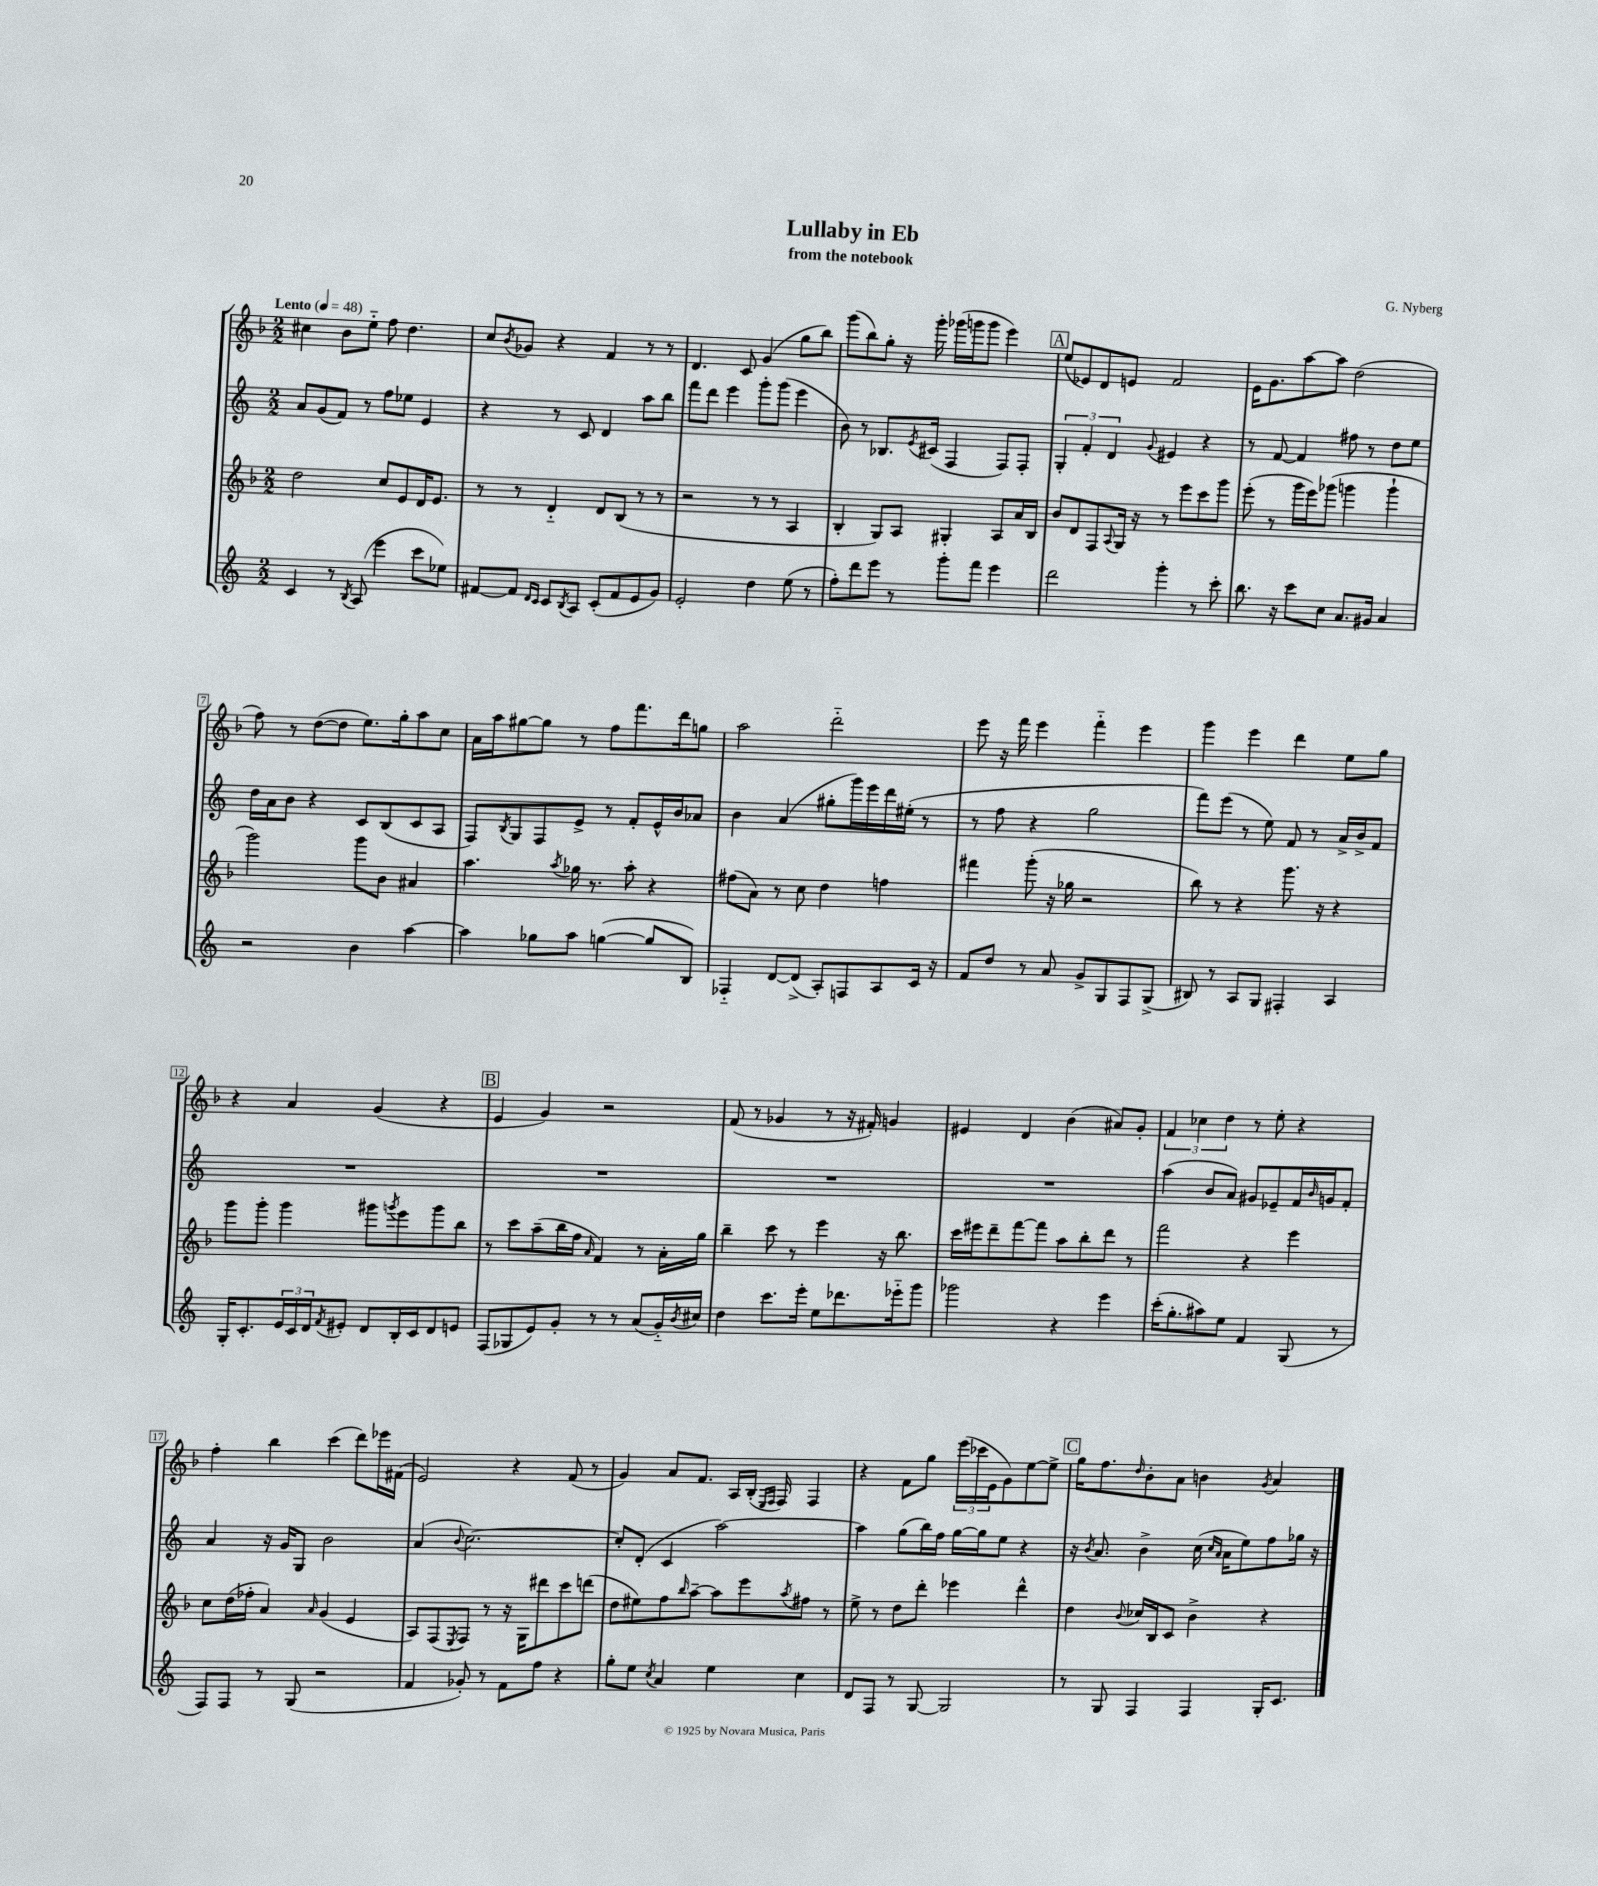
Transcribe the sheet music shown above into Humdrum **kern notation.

**kern	**kern	**kern	**kern
*staff4	*staff3	*staff2	*staff1
*clefG2	*clefG2	*clefG2	*clefG2
*k[]	*k[b-]	*k[]	*k[b-]
*M2/2	*M2/2	*M2/2	*M2/2
*MM48	*MM48	*MM48	*MM48
4c/	2dd\	8a/L	4cc#\
.	.	(8g/	.
8r	.	8f/J)	8b-\L
8qB/	.	.	.
(8A/	.	8r	8ee'~\J
4eee\	8cc/L	8ff\L	8ff\
.	8e/	8ee-\J	4.dd\
8ccc\L	16d/K	4e/	.
.	8.e/J	.	.
8ee-\J)	.	.	.
=	=	=	=
[8f#/L	8r	4r	8cc/L
.	.	.	8qb-/
8f#/]J	8r	.	8g-/J
16qqd/LL	.	.	.
16qqc/JJ	.	.	.
8c/L	4d'~/	8r	4r
8qB/	.	.	.
8A/J	.	8c/	.
(8c'/L	8d/L	4d/	4f/
8f#/	(8B-/J	.	.
8e/	8r	8aa\L	8r
8g/J)	8r	8bb\J	8r
=	=	=	=
2e'/	2r	8fff\L	4.d/
.	.	8ddd\J	.
.	.	4eee\	.
.	.	.	8c/
4dd\	8r	8ggg'\L	(4g/
.	8r	(8ggg\J	.
(8ee\	4A/	4eee\	8gg\L
8r	.	.	8bb-\J)
=	=	=	=
8ff'\L)	4B-'/	8b\)	(8ggg\L
8ddd\	.	8r	8bb-\)
8eee\J	8G/L)	8.B-/L	8gg'\J
8r	8A/J	.	16r
.	.	8qe/	.
.	.	(16c#/Jk	16ggg'\
8ggg'\L	4G#'/	4F/	(16ggg-\LL
.	.	.	16ggg\J
8fff\J	.	.	8ggg\J
4eee\	8A/L	8F/L)	4eee\)
.	16a/L	8F'/J	.
.	16B-/JJ	.	.
=	=	=	=
2ddd\	8b-/L	6G'/	(8ee/L
.	8d/	.	8e-/)
.	.	6f'/	.
.	8F/	.	8d/
.	.	6d/	.
.	8qqA/	.	.
.	16G/Jk	.	8e/J
.	16r	.	.
.	.	8qqg/	.
4ggg'\	8r	4e#/	2f/
.	8eee\L	.	.
8r	8ccc\	4r	.
8ccc'\	8ggg\J	.	.
=	=	=	=
8.bb\	(8eee'\	8r	16e\LK
.	.	.	8.g\
.	8r	[8f/	.
16r	.	.	.
8ccc\L	16ggg\LL	4f/]	[8aa\
.	16eee\J)	.	.
8cc\J	(8ggg-\J	.	8aa\]J
8.a/L	4ggg\	8ff#\	(2dd\
.	.	8r	.
16g#/Jk	.	.	.
4a/	4ggg`\	8dd\L	.
.	.	8ee\J	.
=	=	=	=
2r	2ggg\)	16dd\LL	8ff\)
.	.	16a\J	.
.	.	8b\J	8r
.	.	4r	([8dd\L
.	.	.	8dd\]J
4b\	8ggg\L	8c/L	8.ee\L)
.	8b-\J	(8B/	.
.	.	.	16gg'\k
[4aa\	4a#/	8c/	8aa\
.	.	8A/J	8cc\J
=	=	=	=
4aa\]	4.aa\	8F/L)	16a\LL
.	.	.	16aa\J
.	.	8qB/	.
.	.	8G/	[8gg#\
8gg-\L	.	8F/	8gg#\]J
.	8qaa/	.	.
8aa\J	16gg-\	8e^/J	8r
.	8.r	.	.
([4gg\	.	8r	8ff\L
.	8aa'\	8f'/L	8.fff\
8gg/]L	4r	16e^^/L	.
.	.	16b/J	16ddd\k
8B/J)	.	8a-/J	8gg\J
=	=	=	=
4F-'~/	(8ff#\L	4b\	2aa\
.	8a\J)	.	.
[8d/L	8r	(4a/	.
(8d^/]J	8cc\	.	.
8A'/L)	4dd\	8gg#'\L	2ddd'~\
8F/	.	16ggg\L)	.
.	.	16eee\	.
8A/	4ff\	16ddd\	.
.	.	(16ee#'\JJ	.
16c/Jk	.	8r	.
16r	.	.	.
=	=	=	=
8f/L	4fff#\	8r	8eee\
8dd/J	.	8ff\	16r
.	.	.	16fff\
8r	(8ggg'\	4r	4eee\
8a/	16r	.	.
.	16gg-\	.	.
8g^/L	2r	2gg\	4fff'~\
8G/	.	.	.
8F/	.	.	4eee\
(8G^/J	.	.	.
=	=	=	=
8B#/)	8bb-\)	8fff\L)	4ggg\
8r	8r	(8eee\J	.
8A/L	4r	8r	4eee\
8G/J	.	8ee\)	.
4F#'/	8.ggg\	8f/	4ddd\
.	.	8r	.
.	16r	.	.
4A/	4r	16a^/LL	8ee\L
.	.	16b^/J	.
.	.	8f/J	8gg\J
=	=	=	=
16G'/LK	8ggg\L	1r	4r
8.c'/	.	.	.
.	8ggg'\J	.	.
24e/L	4ggg\	.	4a/
24c/	.	.	.
24d/J	.	.	.
8qf/	.	.	.
8e#'/J	.	.	.
8d/L	8ggg#\L	.	(4g/
.	8qggg/	.	.
16B'/L	8eee\	.	.
16c/J	.	.	.
8d/	8ggg\	.	4r
8e/J	8bb-\J	.	.
=	=	=	=
(8F/L	8r	1r	4e/
8G-/	8ccc\L	.	.
8e/)	(8aa~\	.	4g/)
8g'/J	16bb-\L	.	.
.	16ff\JJ	.	.
.	16qqa/	.	.
8r	4f/)	.	2r
8r	.	.	.
(8a/L	8r	.	.
16g'~/L)	16a'\LL	.	.
8qb/	.	.	.
16cc#/JJ	16gg\JJ	.	.
=	=	=	=
4dd\	4bb-~\	1r	(8f/
.	.	.	8r
8.ccc\L	8ccc\	.	4g-/
.	8r	.	.
16eee'\Jk	.	.	.
8ee\L	4eee\	.	8r
8.ddd-\	.	.	16r
.	.	.	16f#'/)
.	16r	.	4g/
16eee-'~\k	8.bb-\	.	.
8ggg\J	.	.	.
=	=	=	=
2ggg-\	16ccc\LL	1r	4e#/
.	16eee#\J	.	.
.	8ddd~\	.	.
.	[8fff\	.	4d/
.	8fff\]J	.	.
4r	8aa\L	.	(4b-\
.	8bb-'\	.	.
4eee\	8ddd\J	.	8a#/L)
.	8r	.	8g'/J
=	=	=	=
(16ccc'\LK	2fff\	(4aa\	6f/
8.gg'\	.	.	.
.	.	.	6cc-\
8aa#\)	.	8b/L	.
.	.	.	6dd\
8ee\J	.	8a/J)	.
4f/	4r	8g#/L	8r
.	.	8e-~/	8ee'\
(8G/	4eee\	16f/L	4r
.	.	16qqb/	.
.	.	16g/J	.
8r	.	8f'/J	.
=	=	=	=
8F/L)	8cc\L	4a/	4ff'\
8F/J	(16dd\L	.	.
.	16ff-'\JJ	.	.
8r	4a/)	16r	4bb-\
.	.	16g/LK	.
(8G/	.	8G/J	.
.	16qqa/	.	.
2r	(4g/	2b\	(4ccc\
.	4e/	.	8ddd\L)
.	.	.	16eee-\L
.	.	.	(16f#\JJ
=	=	=	=
4f/	8A/L)	(4a/	2e/)
.	(8F/	.	.
.	8qE/	8qqb/	.
8g-'/)	8F/J)	[2.cc\)	.
8r	8r	.	.
8f\L	16r	.	4r
.	16G\LK	.	.
8ff\J	8ddd#\	.	.
4r	8ccc\	.	(8f/
.	(8ddd\J	.	8r
=	=	=	=
8gg'\L	8dd\L	8cc'/]L	4g/)
8ee\J	8ee#\)	(8d'/J	.
8qcc/	.	.	.
4a/	8ff\	4c/	8a/L
.	16qqbb-/	.	.
.	[8aa~\J	.	8.f/J
4ee\	8aa\]L	[2aa\)	.
.	.	.	16A/LL
.	8eee\	.	(16B-'/JJ
.	.	.	16qqE/LL
.	.	.	16qqF/JJ
.	.	.	16F/)
.	8qaa/	.	.
4cc\	8ff#\J	.	4F/
.	8r	.	.
=	=	=	=
8d/L	8ee^\	4aa\]	4r
8F/J	8r	.	.
8r	8dd\L	(8gg\L	8f\L
[8G/	8ddd'\J	16bb\L)	8gg\J
.	.	16ff\JJ	.
2G/]	4eee-\	[16gg\LL	(24eee\LL
.	.	.	24ccc-\
.	.	16gg\]J	.
.	.	.	24e\J
.	.	8ee\J	8g\)
.	4ddd^^\	4r	[8ee\
.	.	.	8ee^\]J
=	=	=	=
8r	4dd\	16r	16gg\LK
.	.	8qb/	.
.	.	8.a/	8.ff\
8G/	.	.	.
.	8qqb-/	.	16qqdd/
4F/	16cc-/LL	4b^\	8b-'\
.	16B-/J	.	.
.	8c/J	.	8a\J
4F/	4b-^\	(16cc\	4b\
.	.	16qqcc/LL	.
.	.	16qqa/JJ	.
.	.	16a\LK	.
.	.	8ee\)	.
.	.	.	8qg/
16G'/LK	4r	8ff\	4a/
8.c/J	.	.	.
.	.	16gg-\Jk	.
.	.	16r	.
==	==	==	==
*-	*-	*-	*-
